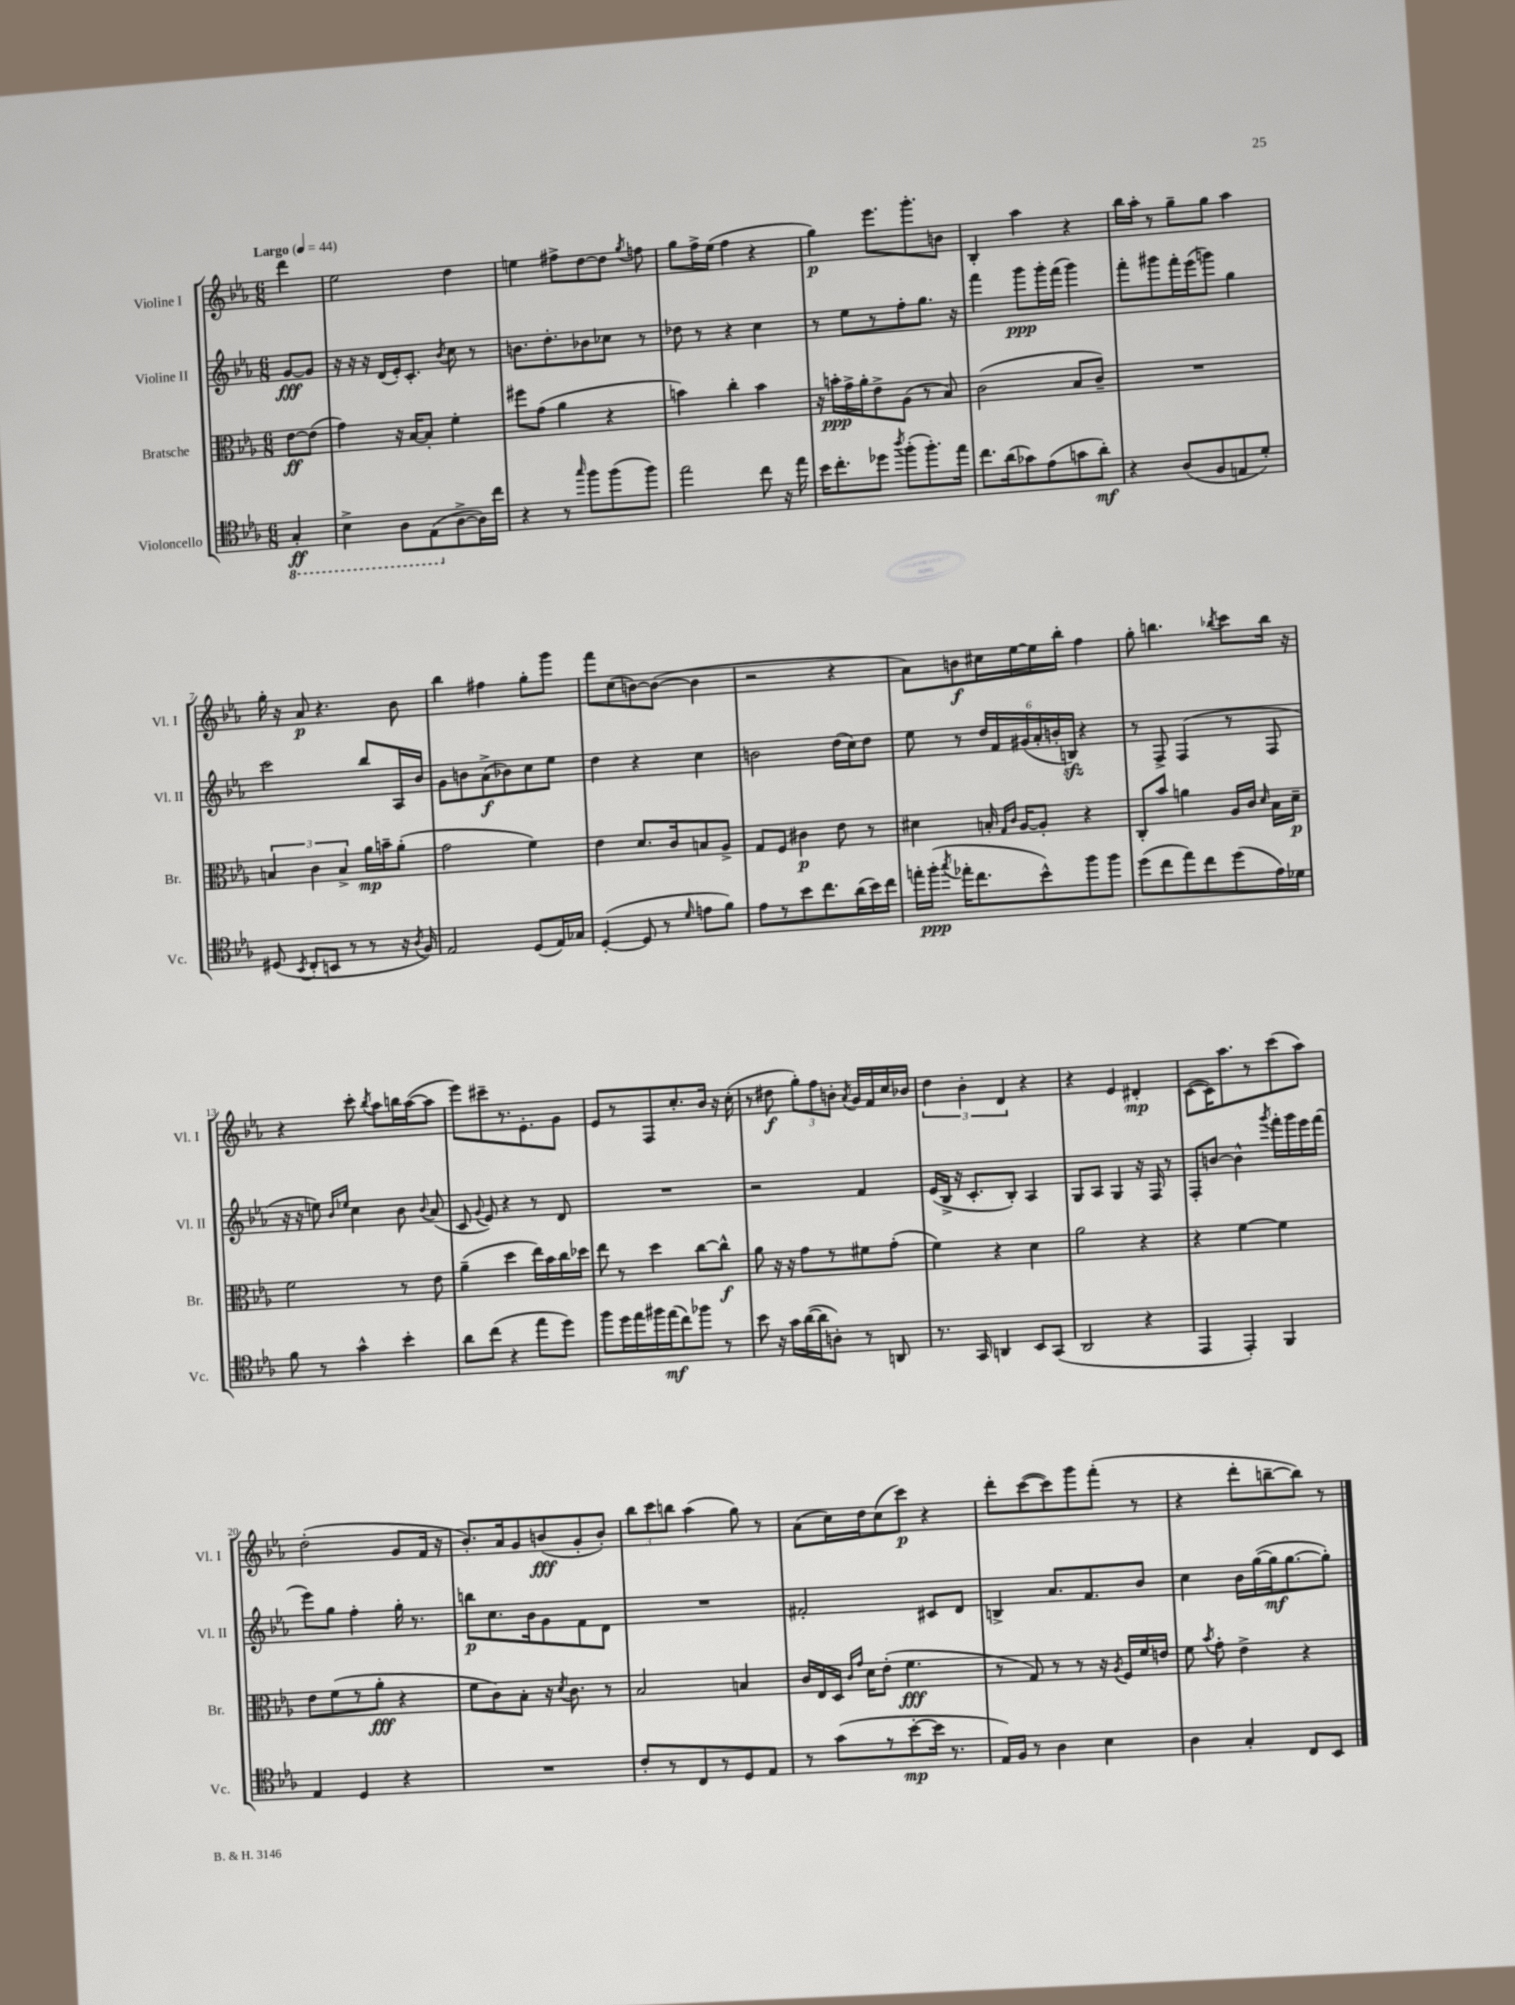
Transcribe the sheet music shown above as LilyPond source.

<<
\new StaffGroup <<
\new Staff = "s0" \with { instrumentName = "Violine I" shortInstrumentName = "Vl. I" } {
    \clef treble \key ees \major \numericTimeSignature \time 6/8 \partial 4 \tempo "Largo" 4 = 44
    \autoBeamOff d'''4 |
    ees''2 d''4 |
    e''4 fis''8[-> d''8~ d''8] \acciaccatura { g''8 } f''8 |
    g''8[ f''16-> ees''16]( f''4 r4 |
    g''4\p) ees'''8.[ g'''8.-. b'8] |
    bes4-. aes''4 r4 |
    bes''16[ aes''16]-. r8 g''8[-- g''8] aes''4 |
    g''16-. r16 aes'8\p r4. bes'8 |
    bes''4 fis''4 g''8[-. g'''8] |
    f'''8[ c''8( b'8~) b'8]~( b'4 |
    r2 r4 |
    aes'8[) b'8\f cis''16 ees''16~ ees''16 bes''16]-. f''4 |
    g''8-. b''4. \acciaccatura { bes''8 } c'''8[ bes''16] r16 |
    r4 c'''8-. \acciaccatura { bes''8 } aes''8[ b''16 aes''16~( aes''8] |
    ees'''8[) cis'''8-- r8. ees'8.-. g'8] |
    ees'8[ r8 f8 c''8.-. bes'16] r16 c''16-.( |
    r8 dis''8\f \tuplet 3/2 { g''8[-.) f''8 b'8]-. } \acciaccatura { aes'8 } g'16[ f'16 c''16 bes'16] |
    \tuplet 3/2 { d''4 bes'4-. d'4 } r4 |
    r4 ees'4 dis'4-.\mp |
    c'8[~( c'16) aes''8. r8 c'''8( aes''8]) |
    d''2-.( g'8[ f'16] r16 |
    bes'8.[-.) aes'16 g'8 b'8\fff( g'8-. b'8]-.) |
    \tuplet 3/2 { bes''8[ c'''8 b''8] } aes''4( g''8) r8 |
    aes'8[( c''16) d''16 c''8( c'''8]\p) r4 |
    d'''8[-. c'''8~( c'''8) g'''8 f'''8]-.( r8 |
    r4 d'''8[-. b''8~-- b''8]) r8 \bar "|." |
}
\new Staff = "s1" \with { instrumentName = "Violine II" shortInstrumentName = "Vl. II" } {
    \clef treble \key ees \major \numericTimeSignature \time 6/8 \partial 4
    \autoBeamOff g'8[~\fff g'8] |
    r16 r16 r16 d'16[( ees'16-.) c'8.]-. \acciaccatura { bes'8 } c''8 r8 |
    b'8.[ d''8.-. bes'8 ces''8] r8 |
    des''8 r8 r4 c''4 |
    r8 ees''8[ r8 f''8-. g''8.] r16 |
    f'''4 g'''8[\ppp g'''16-. f'''16]( g'''4) |
    f'''8[-. gis'''8 f'''16-. ees'''16( g'''8]) g''4 |
    c'''2 bes''8[ aes16 bes'16] |
    g'8[ b'8 aes'8->\f( bes'8) c''8 ees''8] |
    d''4 r4 c''4 |
    b'2 d''16[( c''16) d''8] |
    ees''8 r8 \tuplet 6/4 { d''16[ f'16 gis'16( aes'16-. b'16-. b16]\sfz) } r4 |
    r8 f8-> f4( r8 f8 |
    r16 r16 e''8) \grace { bes'16[ ees''16] } c''4 bes'8 \appoggiatura { bes'8 } aes'8( |
    c'8 \appoggiatura { g'8 } ees'8) r4 r8 d'8 |
    R2. |
    r2 f'4 |
    ees'16[( bes16]-> r16 c'8.[-. bes8]-.) aes4 |
    g8[ aes8] g4 r16 f16 r8 |
    f8[-. b'8]~ b'4-^ \acciaccatura { g'''8 } f'''16[-. g'''16 ees'''16 f'''16]( |
    ees'''8[) g''8] f''4-. g''16-. r8. |
    b''8[\p c''8. bes'16 g'8 f'8 d'8] |
    R2. |
    fis'2-. cis'8[ d'8] |
    b4-> aes'8.[ f'8. bes'8] |
    c''4 bes'16[ g''16~( g''16\mf g''8.~ g''8]-.) \bar "|." |
}
\new Staff = "s2" \with { instrumentName = "Bratsche" shortInstrumentName = "Br." } {
    \clef alto \key ees \major \numericTimeSignature \time 6/8 \partial 4
    \autoBeamOff ees'8[~\ff ees'8]( |
    g'4) r16 bes16[~ bes8]-. f'4-. |
    fis''8[ g'8]( aes'4 r4 |
    b'4) c''4-. b'4 |
    r16 b'16[-.\ppp g'16-> aes'16-. ees'8-> aes8]( r8 bes8) |
    c'2( bes8[ c'8]--) |
    R2. |
    \tuplet 3/2 { b4 c'4 b4-> } aes'16[\mp b'16-- aes'8]-.( |
    g'2 f'4) |
    ees'4 d'8.[ c'16 b8 aes8]-> |
    g8[ f8] cis'4\p ees'8 r8 |
    dis'4 b16-. \grace { g16[ c'16] } aes16[~ aes8]-. r4 |
    c8[-. bes'8] a'4 aes16[ c'16] \grace { d'16 } bes16[ d'16]--\p |
    f'2 r8 ees'8 |
    aes'4--( d''4 ees''16[) bes'16 c''16 des''16] |
    ees''8 r8 d''4 c''8[~ c''8]-^\f |
    aes'8 r16 r16 g'8[ r8 fis'8 g'8]-.( |
    f'4) r4 d'4 |
    aes'2 r4 |
    r4 f'4~ f'4 |
    ees'8[ f'8( r8 aes'8]-.\fff r4 |
    f'8[ c'8) bes8]-. r16 \acciaccatura { d'8 } c'8. r8 |
    bes2 b4 |
    c'16[ ees16 d16] \grace { c'16[ g'16] } d'16[ ees'8]-.( f'4.\fff |
    r8 g8) r8 r8 r16 \acciaccatura { aes8 } f16[ f'16 e'16] |
    f'8 \acciaccatura { bes'8 } g'8-. ees'4-> r4 \bar "|." |
}
\new Staff = "s3" \with { instrumentName = "Violoncello" shortInstrumentName = "Vc." } {
    \clef tenor \key ees \major \numericTimeSignature \time 6/8 \partial 4
    \autoBeamOff \ottava #-1 g,4-.\ff |
    bes,4-> aes,8[ ees,8( \ottava #0 aes8~-> aes16) c''16] |
    r4 r8 \grace { g''16 } f''8[ f''8( f''8]) |
    ees''2 c''8 r16 ees''16 |
    bes'16[ c''8.-. des''8] \acciaccatura { aes''8 } f''8[-.( f''8.-.) ees''16] |
    c''8.[ aes'16( ges'8) ees'8( g'8 aes'8]-.\mf) |
    r4 aes8[( f8 e8 d'8]-.) |
    dis8( \acciaccatura { bes,8 } c8[-. b,8] r8 r8 r16 \acciaccatura { aes8 } f16) |
    ees2 d8[( ees16) ges16] |
    d4~-.( d8 r8 \grace { d'16 } e'8[ f'8]) |
    ees'8[ r8 bes'8 c''8. aes'16( bes'16) c''16] |
    e''16[-. f''16]-.\ppp( \acciaccatura { g''8 } ees''16[-. c''8. bes'8-^) f''8 f''8] |
    d''8[( c''8 ees''8) c''8 d''8( ees'16) des'16] |
    f'8 r8 g'4-^ bes'4-. |
    aes'8[ c''8]( r4 ees''8[ d''8]) |
    f''8[ d''16 ees''16 fis''16 ees''16\mf( c''8) fes''8] r8 |
    bes'8 r16 g'16[ aes'16~( aes'16 a8]-.) r8 a,8 |
    r8. g,16 a,4 bes,8[ g,8]( |
    aes,2 r4 |
    ees,4 ees,4-.) f,4 |
    ees4 d4 r4 |
    R2. |
    c'8[-. r8 c8 r8 d8 ees8] |
    r8 g'8[( r8 bes'8~-.\mp bes'16] r8. |
    ees16[) f16] r8 aes4 bes4 |
    aes4 g4-. c8[ bes,8] \bar "|." |
}
>>
>>
